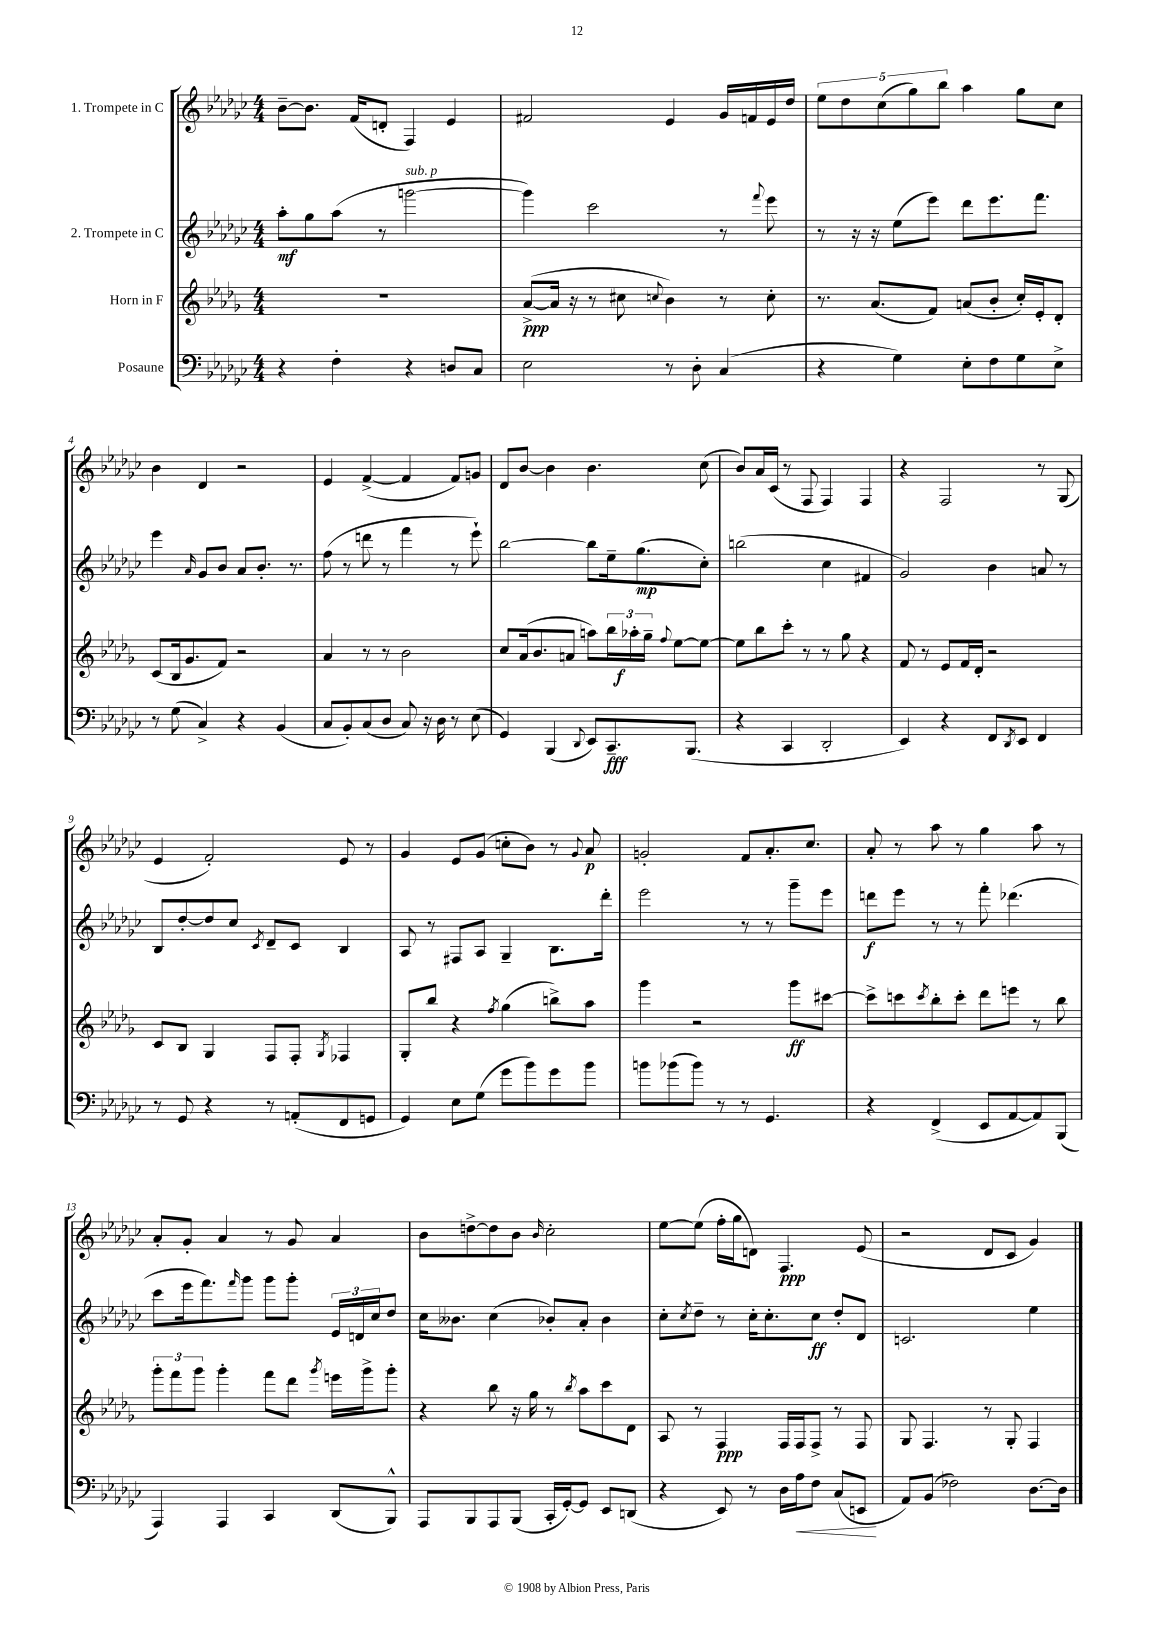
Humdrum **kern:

**kern	**kern	**kern	**kern
*staff4	*staff3	*staff2	*staff1
*clefF4	*clefG2	*clefG2	*clefG2
*k[b-e-a-d-g-c-]	*k[b-e-a-d-g-]	*k[b-e-a-d-g-c-]	*k[b-e-a-d-g-c-]
*M4/4	*M4/4	*M4/4	*M4/4
4r	1r	8aa-'	[8b-~
.	.	8gg-	8.b-]
4F'	.	(8aa-	.
.	.	.	(16f
.	.	8r	8d'
4r	.	[2ggg	4F)
8D	.	.	4e-
8C-	.	.	.
=	=	=	=
2E-	([8a-^	4ggg])	2f#
.	16a-]	.	.
.	16r	.	.
.	8r	2ccc-	.
.	8cc#	.	.
.	8qqcc	.	.
8r	4b-)	.	4e-
8D-'	.	.	.
(4C-	8r	8r	16g-
.	.	.	16f
.	.	8qqfff	.
.	8cc'	8eee-	16e-
.	.	.	16dd-
=	=	=	=
4r	8.r	8r	10ee-
.	.	.	10dd-
.	.	16r	.
.	(8.a-	16r	.
.	.	.	(10cc-
4G-)	.	(8ee-	.
.	.	.	10gg-)
.	8f)	8eee-)	.
.	.	.	10bb-
8E-'	(8a	8ddd-	4aa-
8F	8b-'	8.eee-	.
8G-	16cc')	.	8gg-
.	16e-'	8.fff	.
8E-^	8d-'	.	8cc-
=	=	=	=
8r	(8c	4eee-	4b-
(8G-	16B-	.	.
.	8.g-	.	.
.	.	16qqa-	.
4C-^)	.	8g-	4d-
.	8f)	8b-	.
4r	2r	8a-	2r
.	.	8.b-'	.
(4BB-	.	.	.
.	.	8.r	.
=	=	=	=
8C-	4a-	(8ff	4e-
8BB-')	.	8r	.
(8C-	8r	8ddd	([4f^
8D-	8r	8r	.
8C-)	2b-	4fff	4f]
16r	.	.	.
16D-	.	.	.
8r	.	8r	8f)
(8E-	.	8eee-`)	8g
=	=	=	=
4GG-)	8cc	[2bb-	8d-
.	(16a-	.	[8b-
.	8.b-	.	.
(4BBB-	.	.	4b-]
.	8a	.	.
8qqDD-	.	.	.
8EE-)	8aa)	8bb-]	4.b-
8.CC-~	24bb-	16ee-~	.
.	24aa-'	.	.
.	.	(8.gg-	.
.	24gg-~	.	.
.	8qqff	.	.
.	[8ee-	.	.
(8.BBB-	.	.	.
.	8ee-_	8cc-')	(8cc-
=	=	=	=
4r	8ee-]	(2bb	8b-)
.	8bb-	.	16a-
.	.	.	(16c-
4CC-	8ccc'	.	8r
.	8r	.	8F
2DD-'	8r	4cc-	4F)
.	8gg-	.	.
.	4r	4f#	4F
=	=	=	=
4EE-)	8f	2g-)	4r
.	8r	.	.
4r	8e-	.	2F
.	16f	.	.
.	16d-'	.	.
8FF	2r	4b-	.
8qDD-	.	.	.
8EE-	.	.	.
4FF	.	8a	8r
.	.	8r	(8G-
=	=	=	=
8r	8c	8B-	4e-
8GG-	8B-	[8dd-'	.
4r	4G-	8dd-]	2f')
.	.	8cc-	.
.	.	8qc-	.
8r	8F	8d-~	.
(8AA'	8F'	8c-	.
.	8qG-	.	.
8FF	4F-	4B-	8e-
8GG	.	.	8r
=	=	=	=
4GG-)	8G-'	8A-	4g-
.	8bb-	8r	.
8E-	4r	8F#	8e-
(8G-	.	8A-	(8g-
.	8qff	.	.
8g-	(4gg-	4G-~	8cc'
8b-)	.	.	8b-)
8g-	8bb^)	8.B-	8r
.	.	.	8qqg-
8b-	8aa-	.	8a-
.	.	16ddd-'	.
=	=	=	=
8b	4ggg-	2eee-	2g'
(8b-	.	.	.
8b-)	2r	.	.
8r	.	.	.
8r	.	8r	8f
4.GG-	.	8r	8.a-'
.	8ggg-	8ggg-~	.
.	.	.	8.cc-
.	[8ccc#	8eee-	.
=	=	=	=
4r	8ccc#^]	8ddd	8a-'
.	8ccc	8eee-	8r
.	8qccc	.	.
(4FF^	8bb-'	8r	8aa-
.	8ccc'	8r	8r
8EE-	8ddd-	8fff'	4gg-
[8AA-	8eee	(4.ddd-	.
8AA-])	8r	.	8aa-
(8BBB-	8bb-	.	8r
=	=	=	=
4AAA-)	12ggg-'	8ccc-	8a-'
.	12fff	.	.
.	.	16eee-	8g-'
.	12ggg-	.	.
.	.	8.fff)	.
4AAA-	4ggg-'	.	4a-
.	.	16qqfff	.
.	.	8ggg-	.
4CC-	8fff	8ggg-	8r
.	8ddd-	8ggg-'	8g-
.	8qggg-	.	.
(8DD-	16eee	24e-	4a-
.	.	24d	.
.	16ggg-^	.	.
.	.	24cc-	.
8BBB-^^)	8ggg-'	8dd-	.
=	=	=	=
8AAA-	4r	16cc-	8b-
.	.	8.b--	.
8BBB-	.	.	[8dd^
8AAA-	8bb-	(4cc-	8dd]
(8BBB-	16r	.	8b-
.	16gg-	.	.
.	.	.	16qqb-
16CC-'	8r	8b-')	2cc-'
[16GG-')	.	.	.
.	8qbb-	.	.
8GG-]	8aa-	8a-'	.
8EE-	8ccc	4b-	.
(8DD	8d-	.	.
=	=	=	=
4r	8A-	8cc-'	[8ee-
.	.	8qcc-	.
.	8r	8dd-~	(8ee-]
8EE-)	4F	8r	16ff'
.	.	.	16gg-
8r	.	16cc-'	8d)
.	.	8.cc-'	.
16D-	16F	.	4.F
16A-	16F	.	.
8F	8F^	8cc-	.
(8C-	8r	8dd-'	.
8EE	8F	8d-	(8e-
=	=	=	=
8AA-)	8G-	2.c	2r
(8BB-	4.F	.	.
2F-)	.	.	.
.	8r	.	8d-
.	8G-'	.	8c-
[8.D-	4F	4ee-	4g-)
16D-]	.	.	.
==	==	==	==
*-	*-	*-	*-
